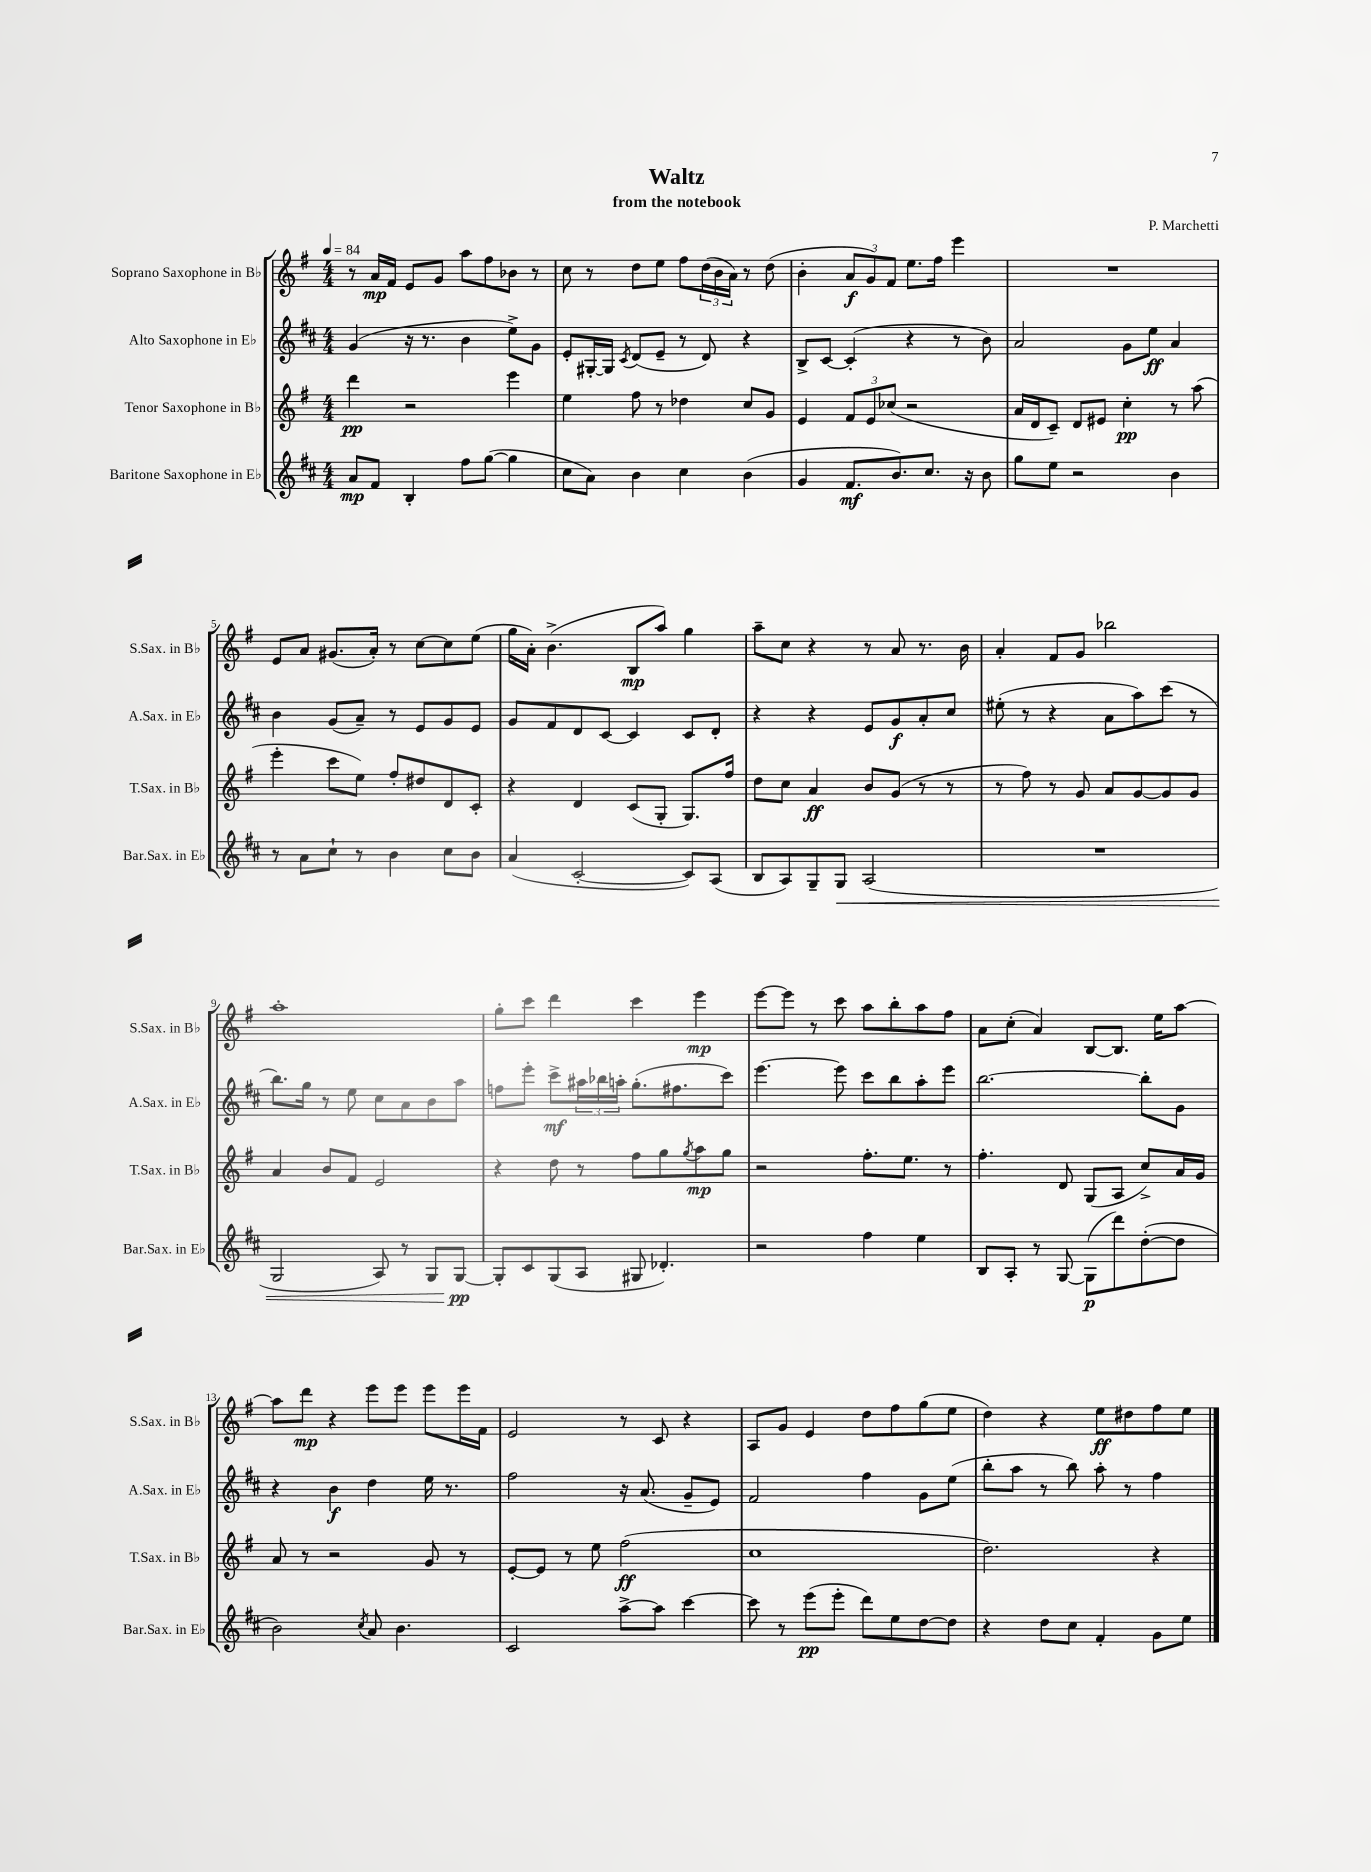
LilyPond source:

\header { title = "Waltz" composer = "P. Marchetti" subtitle = "from the notebook" }
<<
\new StaffGroup <<
\new Staff = "s0" \with { instrumentName = "Soprano Saxophone in Bb" shortInstrumentName = "S.Sax. in Bb" } {
    \clef treble \key g \major \numericTimeSignature \time 4/4 \tempo 4 = 84
    r8 a'16\mp fis'16 e'8 g'8 a''8 fis''8 bes'8 r8 |
    c''8 r8 d''8 e''8 fis''8 \tuplet 3/2 { d''16( b'16 a'16) } r8 d''8( |
    b'4-. \tuplet 3/2 { a'8\f g'8) fis'8 } e''8. fis''16 e'''4 |
    R1 |
    e'8 a'8 gis'8.( a'16-.) r8 c''8~ c''8 e''8( |
    g''16 a'16-.) b'4.->( b8\mp a''8) g''4 |
    a''8-- c''8 r4 r8 a'8 r8. b'16 |
    a'4-. fis'8 g'8 bes''2 |
    a''1-. |
    g''8-. c'''8 d'''4 c'''4 e'''4\mp |
    e'''8~ e'''8 r8 c'''8 a''8 b''8-. a''8 fis''8 |
    a'8 c''8-.( a'4) b8~ b8. e''16 a''8~ |
    a''8 d'''8\mp r4 e'''8 e'''8 e'''8 e'''16 fis'16 |
    e'2 r8 c'8 r4 |
    a8 g'8 e'4 d''8 fis''8 g''8( e''8 |
    d''4) r4 e''8\ff dis''8 fis''8 e''8 \bar "|." |
}
\new Staff = "s1" \with { instrumentName = "Alto Saxophone in Eb" shortInstrumentName = "A.Sax. in Eb" } {
    \clef treble \key d \major \numericTimeSignature \time 4/4
    g'4( r16 r8. b'4 e''8->) g'8 |
    e'8-. gis16~-. gis16 \acciaccatura { cis'8 } d'8( e'8-- r8 d'8) r4 |
    b8-> cis'8~ cis'4-.( r4 r8 b'8) |
    a'2 g'8 e''8\ff a'4 |
    b'4 g'8( a'8--) r8 e'8 g'8 e'8 |
    g'8 fis'8 d'8 cis'8~ cis'4 cis'8 d'8-. |
    r4 r4 e'8 g'8\f a'8-. cis''8 |
    eis''8-.( r8 r4 a'8 a''8) cis'''8( r8 |
    b''8.) g''16 r8 e''8 cis''8 a'8 b'8 a''8 |
    f''8 e'''8-. cis'''8->\mf \tuplet 3/2 { ais''16 bes''16 a''16-. } g''8.-.( fis''8. cis'''8) |
    e'''4.~ e'''8 cis'''8 b''8 a''8-. e'''8 |
    b''2.~ b''8-. g'8 |
    r4 b'4\f d''4 e''16 r8. |
    fis''2 r16 a'8.( g'8-- e'8) |
    fis'2 fis''4 g'8 e''8( |
    b''8-. a''8 r8 b''8) a''8-. r8 fis''4 \bar "|." |
}
\new Staff = "s2" \with { instrumentName = "Tenor Saxophone in Bb" shortInstrumentName = "T.Sax. in Bb" } {
    \clef treble \key g \major \numericTimeSignature \time 4/4
    d'''4\pp r2 e'''4 |
    e''4 fis''8 r8 des''4 c''8 g'8 |
    e'4 \tuplet 3/2 { fis'8 e'8 ces''8( } r2 |
    a'16 d'16 c'8--) d'8 eis'8 c''4-.\pp r8 a''8( |
    e'''4-. c'''8 e''8) fis''8-. dis''8 d'8 c'8-. |
    r4 d'4 c'8( g8-. g8.) fis''16 |
    d''8 c''8 a'4\ff b'8 g'8( r8 r8 |
    r8 fis''8) r8 g'8 a'8 g'8~ g'8 g'8 |
    a'4 b'8 fis'8 e'2 |
    r4 d''8 r8 fis''8 g''8 \acciaccatura { g''8 } a''8\mp g''8 |
    r2 fis''8.-. e''8. r8 |
    fis''4.-. d'8 g8( a8 c''8->) a'16 g'16 |
    a'8 r8 r2 g'8 r8 |
    e'8~-. e'8 r8 e''8 fis''2\ff( |
    c''1 |
    d''2.) r4 \bar "|." |
}
\new Staff = "s3" \with { instrumentName = "Baritone Saxophone in Eb" shortInstrumentName = "Bar.Sax. in Eb" } {
    \clef treble \key d \major \numericTimeSignature \time 4/4
    a'8\mp fis'8 b4-. fis''8 g''8~( g''4 |
    cis''8 a'8) b'4 cis''4 b'4( |
    g'4 fis'8.\mf b'8.) cis''8. r16 b'8 |
    g''8 e''8 r2 b'4 |
    r8 a'8 cis''8-! r8 b'4 cis''8 b'8 |
    a'4( cis'2~-. cis'8) a8( |
    b8 a8) g8-- g8\< a2( |
    R1 |
    g2 a8) r8 g8 g8~\pp\! |
    g8-. cis'8 g8( a8 gis8 des'4.-.) |
    r2 fis''4 e''4 |
    b8 a8-. r8 g8~ g8\p( d'''8) d''8~-.( d''8 |
    b'2) \acciaccatura { cis''8 } a'8 b'4. |
    cis'2 a''8~-> a''8 cis'''4~ |
    cis'''8 r8 e'''8\pp( e'''8-. d'''8) e''8 d''8~ d''8 |
    r4 d''8 cis''8 fis'4-. g'8 e''8 \bar "|." |
}
>>
>>
